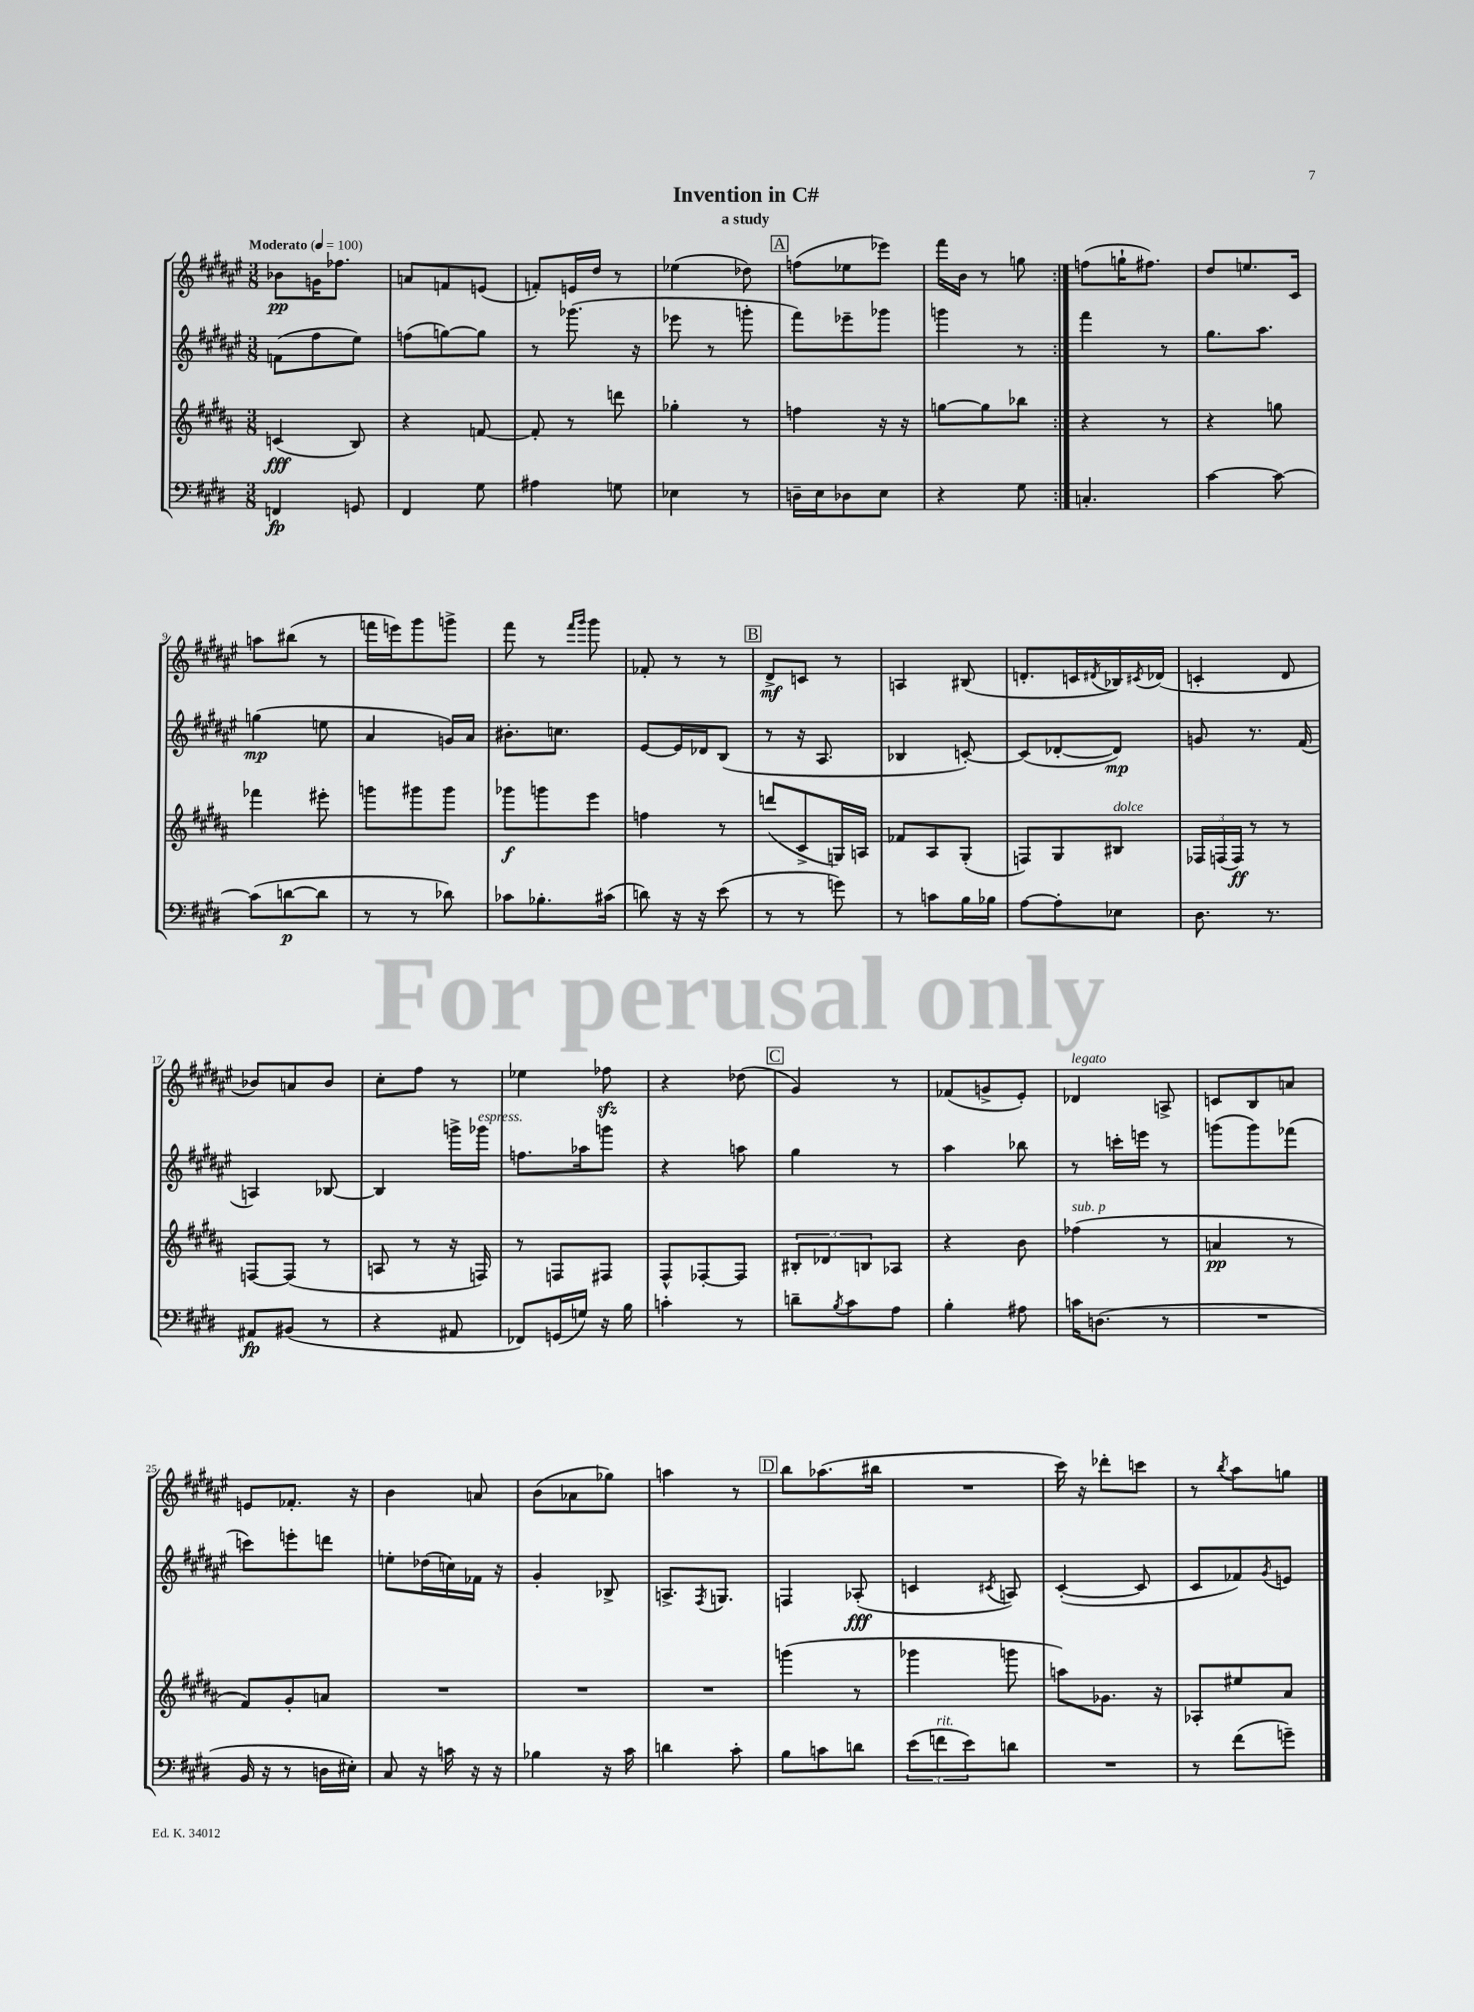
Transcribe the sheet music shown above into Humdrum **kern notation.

**kern	**dynam	**kern	**dynam	**kern	**dynam	**kern	**dynam
*part4	*part4	*part3	*part3	*part2	*part2	*part1	*part1
*staff4	*staff4	*staff3	*staff3	*staff2	*staff2	*staff1	*staff1
*clefF4	*	*clefG2	*	*clefG2	*	*clefG2	*
*k[f#c#g#d#]	*	*k[f#c#g#d#a#]	*	*k[f#c#g#d#a#e#]	*	*k[f#c#g#d#a#e#]	*
*M3/8	*	*M3/8	*	*M3/8	*	*M3/8	*
*MM100	*	*MM100	*	*MM100	*	*MM100	*
=1	=1	=1	=1	=1	=1	=1	=1
!	!	!	!	!	!	!LO:TX:a:B:t=Moderato	!
4FFn/	fp	(4cn/	fff	(8fn\L	.	8b-X\L	pp
.	.	.	.	8ff#\	.	16gn\K	.
.	.	.	.	.	.	8.ff-X\J	.
8GGn/	.	8B/)	.	8ee#\J)	.	.	.
=2	=2	=2	=2	=2	=2	=2	=2
4FF#/	.	4r	.	(8ffn\L	.	8an/L	.
.	.	.	.	[8ggn\)	.	8fn/	.
8G#\	.	[8fn/	.	8gg\J]	.	(8en/J	.
=3	=3	=3	=3	=3	=3	=3	=3
4A#X\	.	8f'/]	.	8r	.	8fn'/L)	.
.	.	8r	.	(8.ggg-X\	.	16en/L	.
.	.	.	.	.	.	16dd#/JJ	.
8Gn\	.	8dddn\	.	.	.	8r	.
.	.	.	.	16r	.	.	.
=4	=4	=4	=4	=4	=4	=4	=4
4E-X\	.	4gg-X'\	.	8eee-X\	.	(4ee-X\	.
.	.	.	.	8r	.	.	.
8r	.	8r	.	8gggn'\	.	8dd-X\)	.
!!LO:REH:place=s1:t=A
=5	=5	=5	=5	=5	=5	=5	=5
16Dn~\LL	.	4ffn\	.	8fff#\L)	.	(8ffn\L	.
16E\J	.	.	.	.	.	.	.
8D-X\	.	.	.	8eee-X~\	.	8ee-X\	.
8E\J	.	16r	.	8ggg-X\J	.	8eee-X\J)	.
.	.	16r	.	.	.	.	.
=6	=6	=6	=6	=6	=6	=6	=6
4r	.	[8ggn\L	.	4gggn\	.	16fff#\LL	.
.	.	.	.	.	.	16b\JJ	.
.	.	8gg\]	.	.	.	8r	.
8G#\	.	8bb-X\J	.	8r	.	8ggn\	.
=7:|!	=7:|!	=7:|!	=7:|!	=7:|!	=7:|!	=7:|!	=7:|!
4.Cn'/	.	4r	.	4fff#\	.	(8ffn\L	.
.	.	.	.	.	.	16ggn`\K	.
.	.	.	.	.	.	8.ff#X\J)	.
.	.	8r	.	8r	.	.	.
=8	=8	=8	=8	=8	=8	=8	=8
[4c#\	.	4r	.	8.gg#\L	.	8dd#/L	.
.	.	.	.	.	.	8.een/	.
.	.	.	.	8.aa#\J	.	.	.
8c#\_	.	8ggn\	.	.	.	.	.
.	.	.	.	.	.	16c#/Jk	.
!!LO:LB:g=z
=9	=9	=9	=9	=9	=9	=9	=9
(8c#\L]	.	4fff-X\	.	(4ggn\	mp	8aan\L	.
[8dn\	p	.	.	.	.	(8bb#X\J	.
8d\J]	.	8eee#X'\	.	8een\	.	8r	.
=10	=10	=10	=10	=10	=10	=10	=10
8r	.	8gggn\L	.	4a#/	.	16fffn\LL	.
.	.	.	.	.	.	16eeen\J)	.
8r	.	8ggg#X\	.	.	.	8ggg#\	.
8d-X\)	.	8ggg#\J	.	16gn/LL)	.	8gggn^\J	.
.	.	.	.	16a#/JJ	.	.	.
=11	=11	=11	=11	=11	=11	=11	=11
8c-X\L	.	8ggg-X\L	f	8.b#X'\L	.	8fff#\	.
8.B-X'\	.	8gggn\	.	.	.	8r	.
.	.	.	.	8.ccn\J	.	.	.
.	.	.	.	.	.	16qqfff#/LL	.
.	.	.	.	.	.	16qqggg#/JJ	.
.	.	8eee\J	.	.	.	8ggg#\	.
(16c#X\Jk	.	.	.	.	.	.	.
=12	=12	=12	=12	=12	=12	=12	=12
8dn\)	.	4ffn\	.	[8e#/L	.	8f-X'/	.
16r	.	.	.	16e#/L]	.	8r	.
16r	.	.	.	16d-X/J	.	.	.
(8e\	.	8r	.	(8B/J	.	8r	.
!!LO:REH:place=s1:t=B
=13	=13	=13	=13	=13	=13	=13	=13
8r	.	(8dddn/L	.	8r	.	8d#^/L	mf
8r	.	8c#^/	.	16r	.	8cn/J	.
.	.	.	.	8.A#/	.	.	.
8gn\)	.	16Gn/L)	.	.	.	8r	.
.	.	16An/JJ	.	.	.	.	.
=14	=14	=14	=14	=14	=14	=14	=14
8r	.	8f-X/L	.	4B-X/	.	4An/	.
8cn\L	.	8A#/	.	.	.	.	.
16B\L	.	(8G#'/J	.	[8cn'/)	.	(8B#X/	.
16B-X\JJ	.	.	.	.	.	.	.
=15	=15	=15	=15	=15	=15	=15	=15
[8A\L	.	8Fn/L)	.	(8c/L]	.	8.dn'/L	.
8A'\]	.	8G#/	.	[8d-X'/	.	.	.
.	.	.	.	.	.	16cn/L	.
.	.	.	.	.	.	8qd#X/	.
!	!	!LO:TX:a:i:t=dolce	!	!	!	!	!
8E-X\J	.	8B#X/J	.	8d-/J])	mp	16B-X/)	.
.	.	.	.	.	.	8qc#X/	.
.	.	.	.	.	.	(16d-X/JJ	.
=16	=16	=16	=16	=16	=16	=16	=16
8.D#\	.	24F-X/LL	.	8gn/	.	4cn'/	.
.	.	(24Fn/	.	.	.	.	.
.	.	24F/JJ)	ff	.	.	.	.
.	.	8r	.	8.r	.	.	.
8.r	.	.	.	.	.	.	.
.	.	8r	.	.	.	8d#/	.
.	.	.	.	(16f#/	.	.	.
!!LO:LB:g=z
=17	=17	=17	=17	=17	=17	=17	=17
8AA#X/L	fp	[8Fn/L	.	4An/)	.	8b-X/L)	.
(8BB#X/J	.	(8F/J]	.	.	.	8an/	.
8r	.	8r	.	[8B-X/	.	8b-/J	.
=18	=18	=18	=18	=18	=18	=18	=18
4r	.	8An/	.	4B-/]	.	8cc#'\L	.
.	.	8r	.	.	.	8ff#\J	.
8AA#X/	.	16r	.	16gggn^\LL	.	8r	.
!	!	!	!	!LO:TX:a:i:t=espress.	!	!	!
.	.	16Fn/)	.	16ggg-X\JJ	.	.	.
=19	=19	=19	=19	=19	=19	=19	=19
8FF-X/L)	.	8r	.	8.ffn\L	.	4ee-X\	.
(16GGn/L	.	8Fn/L	.	.	.	.	.
16Gn/JJ)	.	.	.	16aa-X\k	.	.	.
16r	.	8F#X/J	.	8gggn\J	.	8ff-Xzz\	.
16B\	.	.	.	.	.	.	.
=20	=20	=20	=20	=20	=20	=20	=20
4cn'\	.	8F#^^/L	.	4r	.	4r	.
.	.	[8F-X'/	.	.	.	.	.
8r	.	8F-/J]	.	8aan\	.	(8dd-X\	.
!!LO:REH:place=s1:t=C
=21	=21	=21	=21	=21	=21	=21	=21
8dn~\L	.	12B#X'/L	.	4gg#\	.	4g#/)	.
.	.	12d-X/	.	.	.	.	.
8qB/	.	.	.	.	.	.	.
8c#\	.	.	.	.	.	.	.
.	.	12Bn/	.	.	.	.	.
8A\J	.	8A-X/J	.	8r	.	8r	.
=22	=22	=22	=22	=22	=22	=22	=22
4B'\	.	4r	.	4aa#\	.	(8f-X/L	.
.	.	.	.	.	.	8gn^/	.
8A#X\	.	8b\	.	8bb-X\	.	8e#'/J)	.
=23	=23	=23	=23	=23	=23	=23	=23
!	!	!	!	!	!	!LO:TX:a:i:t=legato	!
!	!	!LO:TX:a:i:t=sub. p	!	!	!	!	!
16cn\KL	.	(4ff-X\	.	8r	.	4d-X/	.
(8.Dn\J	.	.	.	.	.	.	.
.	.	.	.	16cccn'\LL	.	.	.
.	.	.	.	16eeen\JJ	.	.	.
8r	.	8r	.	8r	.	8An^/	.
=24	=24	=24	=24	=24	=24	=24	=24
4.r	.	4an/	pp	(8gggn\L	.	8cn/L	.
.	.	.	.	8ggg\)	.	8B/	.
.	.	8r	.	(8fff-X\J	.	8an/J	.
!!LO:LB:g=z
=25	=25	=25	=25	=25	=25	=25	=25
16BB/	.	8f#/L)	.	8cccn\L)	.	8en/L	.
16r	.	.	.	.	.	.	.
8r	.	8g#'/	.	8eeen'\	.	8.f-X'/J	.
16Dn\LL	.	8an/J	.	8dddn\J	.	.	.
16E#X'\JJ)	.	.	.	.	.	16r	.
=26	=26	=26	=26	=26	=26	=26	=26
8C#/	.	4.r	.	8een'\L	.	4b\	.
16r	.	.	.	(16dd-X\L	.	.	.
16cn\	.	.	.	16ccn\)	.	.	.
16r	.	.	.	16f-X\JJ	.	8an/	.
16r	.	.	.	16r	.	.	.
=27	=27	=27	=27	=27	=27	=27	=27
4B-X\	.	4.r	.	4g#'/	.	(8b\L	.
.	.	.	.	.	.	8a-X\	.
16r	.	.	.	8B-X^/	.	8gg-X\J)	.
16c#\	.	.	.	.	.	.	.
=28	=28	=28	=28	=28	=28	=28	=28
4dn\	.	4.r	.	8.An^/L	.	4aan\	.
.	.	.	.	8qF#/	.	.	.
.	.	.	.	8.Gn/J	.	.	.
8c#'\	.	.	.	.	.	8r	.
!!LO:REH:place=s1:t=D
=29	=29	=29	=29	=29	=29	=29	=29
8B\L	.	(4gggn\	.	4Fn/	.	8bb\L	.
8cn\	.	.	.	.	.	(8.aa-X\	.
8dn\J	.	8r	.	(8A-X'/	fff	.	.
.	.	.	.	.	.	16bb#X\Jk	.
=30	=30	=30	=30	=30	=30	=30	=30
(12e\L	.	4ggg-X\	.	4cn/	.	4.r	.
!LO:TX:a:i:t=rit.	!	!	!	!	!	!	!
12fn\	.	.	.	.	.	.	.
12e\)	.	.	.	.	.	.	.
.	.	.	.	8qc#X/	.	.	.
8dn\J	.	8gggn\	.	8An/)	.	.	.
=31	=31	=31	=31	=31	=31	=31	=31
4.r	.	8aan\L)	.	([4c#'/	.	16ccc#\)	.
.	.	.	.	.	.	16r	.
.	.	8.g-X\J	.	.	.	8ddd-X'\L	.
.	.	.	.	8c#/]	.	8cccn\J	.
.	.	16r	.	.	.	.	.
=32	=32	=32	=32	=32	=32	=32	=32
8r	.	8A-X'/L	.	8c#/L	.	8r	.
.	.	.	.	.	.	8qbb/	.
(8f#\L	.	8ee#X/	.	8f-X/)	.	8aa#\L	.
.	.	.	.	8qg#/	.	.	.
8gn~\J)	.	8a#/J	.	8en/J	.	8ggn\J	.
==	==	==	==	==	==	==	==
*-	*-	*-	*-	*-	*-	*-	*-
